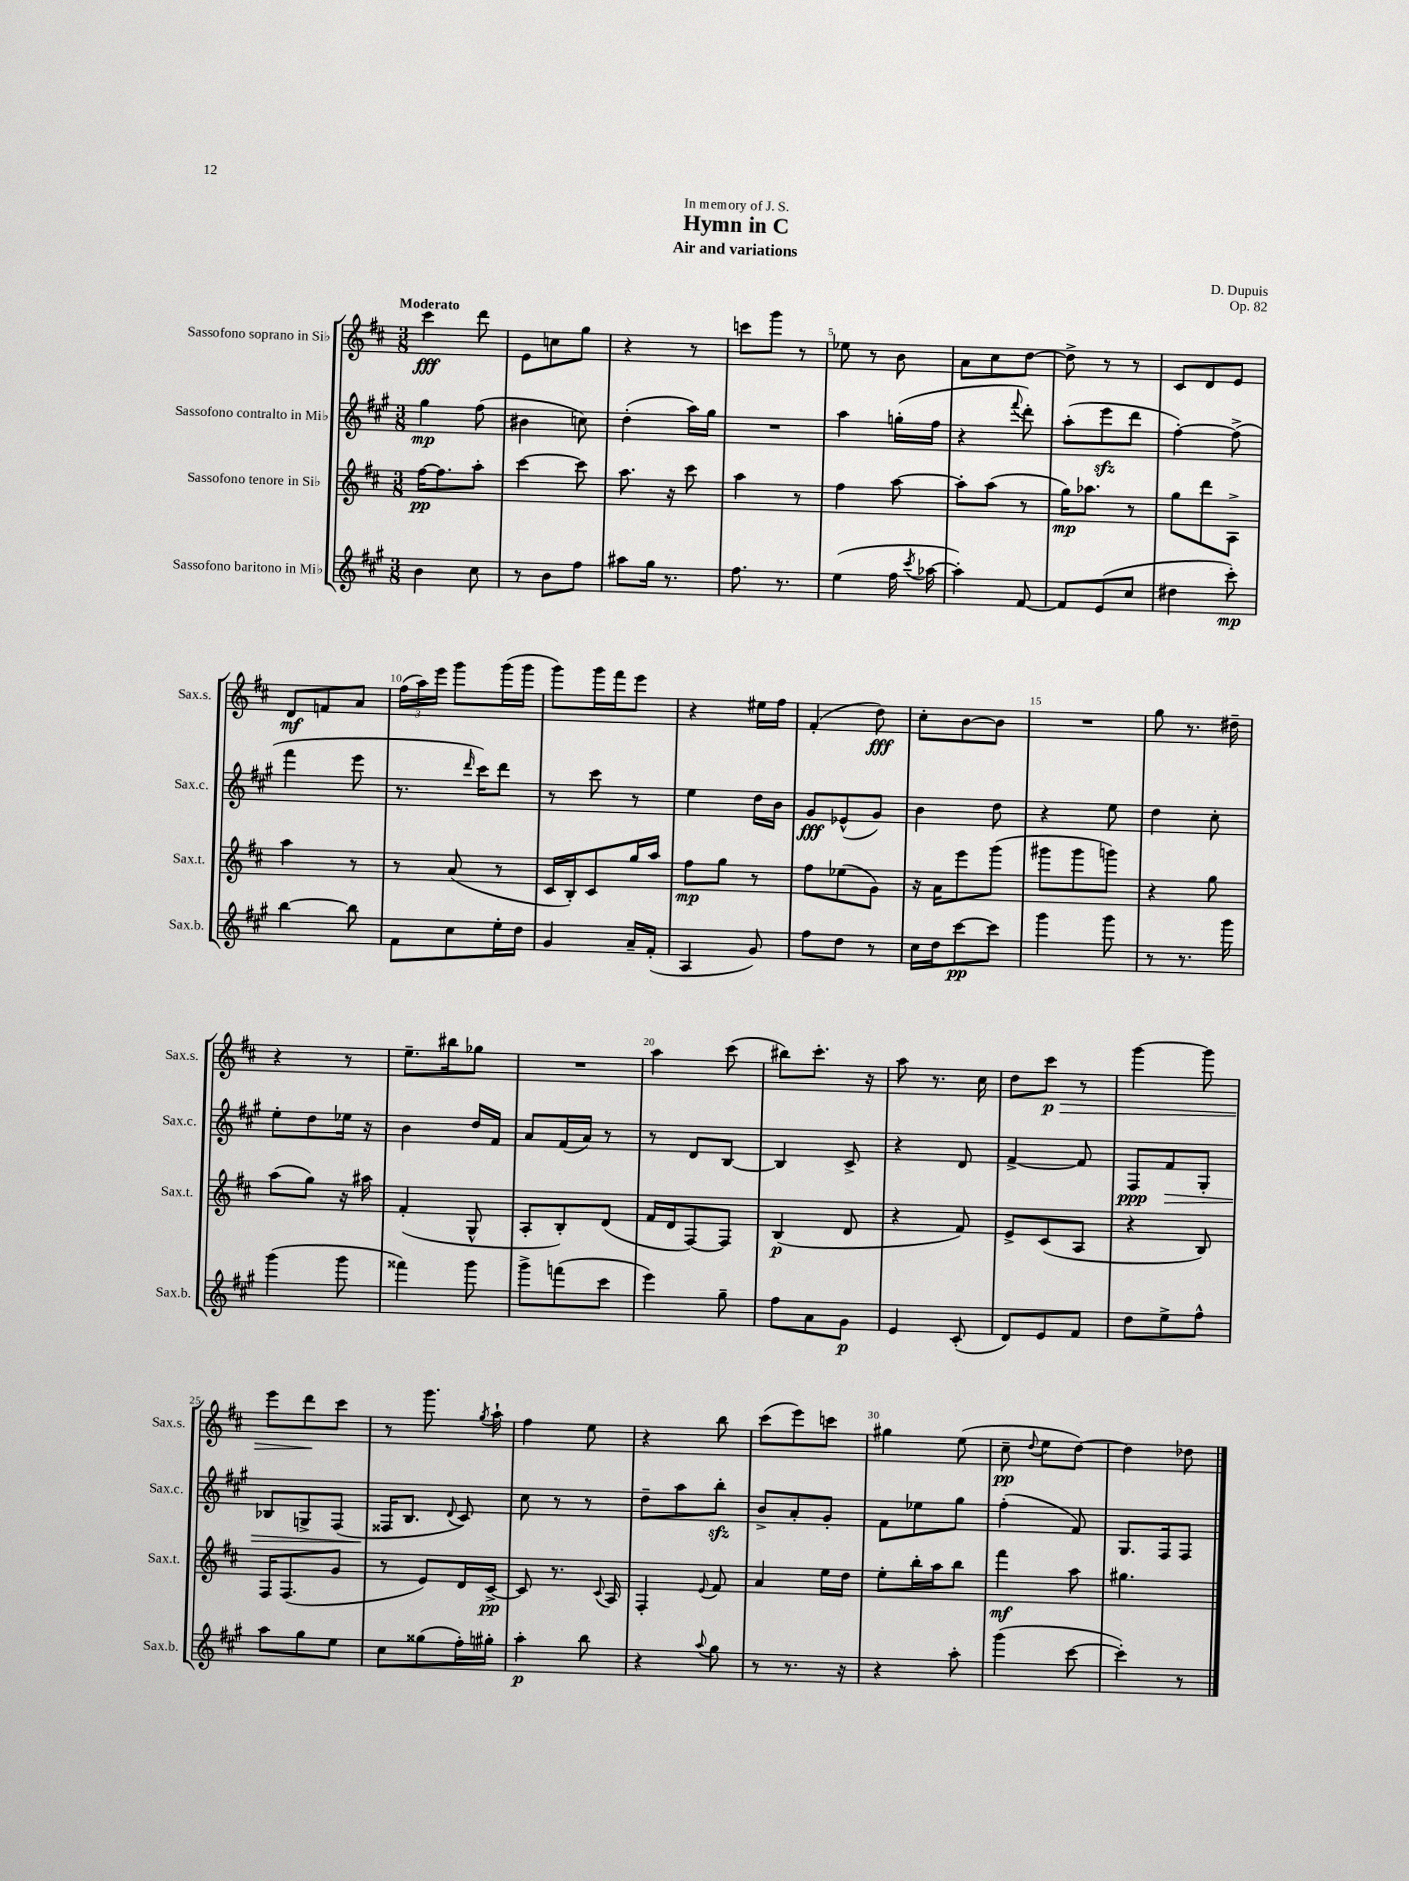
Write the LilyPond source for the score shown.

\header { title = "Hymn in C" composer = "D. Dupuis" subtitle = "Air and variations" dedication = "In memory of J. S." opus = "Op. 82" }
<<
\new StaffGroup <<
\new Staff = "s0" \with { instrumentName = "Sassofono soprano in Sib" shortInstrumentName = "Sax.s." } {
    \clef treble \key d \major \numericTimeSignature \time 3/8 \tempo "Moderato"
    \autoBeamOff cis'''4\fff d'''8 |
    e'8[ c''8 g''8] |
    r4 r8 |
    c'''8[ g'''8] r8 |
    ees''8 r8 b'8 |
    a'8[ cis''8 d''8]~ |
    d''8-> r8 r8 |
    cis'8[ d'8 e'8] |
    d'8[\mf f'8 a'8] |
    \tuplet 3/2 { fis''16[( a''16) e'''16] } g'''8[ g'''16( g'''16] |
    g'''8[) g'''16 fis'''16 e'''8] |
    r4 eis''16[ fis''16] |
    fis'4-.( d''8\fff) |
    cis''8[-. b'8~ b'8] |
    R4. |
    g''8 r8. dis''16-- |
    r4 r8 |
    e''8.[-- bis''16 ges''8] |
    R4. |
    a''4 cis'''8( |
    bis''8[) cis'''8.]-. r16 |
    a''8 r8. cis''16 |
    d''8[ cis'''8]\p\> r8 |
    g'''4~ g'''8 |
    e'''8[ d'''8\! cis'''8] |
    r8 g'''8. \acciaccatura { g''8 } a''16-! |
    fis''4 e''8 |
    r4 b''8 |
    cis'''8[( e'''8) c'''8] |
    gis''4 e''8( |
    cis''8--\pp \appoggiatura { d''8 } e''8[ d''8]~) |
    d''4 des''8 \bar "|." |
}
\new Staff = "s1" \with { instrumentName = "Sassofono contralto in Mib" shortInstrumentName = "Sax.c." } {
    \clef treble \key a \major \numericTimeSignature \time 3/8
    \autoBeamOff gis''4\mp fis''8( |
    bis'4 c''8) |
    d''4-.( a''16[) gis''16] |
    R4. |
    a''4 g''16[-.( fis''16] |
    r4 \appoggiatura { fis'''8 } d'''8-.) |
    a''8[-.( e'''8\sfz d'''8] |
    fis''4~-.) fis''8->( |
    fis'''4 e'''8 |
    r8. \grace { d'''16 } cis'''16[) d'''8] |
    r8 cis'''8 r8 |
    e''4 d''16[ b'16] |
    gis'8[\fff ees'8-^( gis'8]) |
    b'4 d''8 |
    r4 e''8 |
    d''4 cis''8-. |
    e''8[-. d''8 ees''16] r16 |
    b'4 d''16[ fis'16] |
    a'8[ fis'16( a'16]) r8 |
    r8 d'8[ b8]~ |
    b4 cis'8-> |
    r4 d'8 |
    fis'4~-> fis'8 |
    fis8[\ppp fis'8\> gis8]-. |
    bes8[ g8-> fis8]( |
    fisis16[\! b8.] \appoggiatura { d'8 } cis'8) |
    cis''8 r8 r8 |
    d''8[-- a''8 b''8]-.\sfz |
    b'8[-> a'8-. gis'8]-. |
    fis'8[ ees''8 gis''8] |
    fis''4-.( fis'8) |
    gis8.[ fis16 fis8] \bar "|." |
}
\new Staff = "s2" \with { instrumentName = "Sassofono tenore in Sib" shortInstrumentName = "Sax.t." } {
    \clef treble \key d \major \numericTimeSignature \time 3/8
    \autoBeamOff fis''16[~\pp fis''8. a''8]-. |
    cis'''4~ cis'''8 |
    a''8. r16 cis'''8 |
    a''4 r8 |
    fis''4 a''8~ |
    a''8[-. a''8]( r8 |
    g''16[\mp) aes''8.] r8 |
    g''8[ d'''8 a8]-> |
    a''4 r8 |
    r8 a'8( r8 |
    cis'16[ b16-.) cis'8 g''16 a''16] |
    fis''8[\mp g''8] r8 |
    fis''8[ ees''8( g'8]) |
    r16 a'16[ e'''8 g'''8]( |
    gis'''8[ gis'''8 g'''8]) |
    r4 g''8 |
    a''8[( g''8]) r16 ais''16 |
    fis'4-.( g8-^ |
    a8[-. b8-.) d'8]( |
    fis'16[ d'16 fis8~) fis8] |
    b4\p( d'8 |
    r4 fis'8) |
    e'8[-> cis'8( a8] |
    r4 b8) |
    fis16[ fis8.( g'8] |
    r8 e'8[) d'16 cis'16]~->\pp |
    cis'8 r8. \appoggiatura { cis'8 } a16 |
    fis4-. \appoggiatura { e'8 } fis'8 |
    a'4 e''16[ d''16] |
    e''8[-. b''16-. a''16 b''8] |
    fis'''4\mf a''8 |
    gis''4. \bar "|." |
}
\new Staff = "s3" \with { instrumentName = "Sassofono baritono in Mib" shortInstrumentName = "Sax.b." } {
    \clef treble \key a \major \numericTimeSignature \time 3/8
    \autoBeamOff b'4 cis''8 |
    r8 b'8[ fis''8] |
    ais''8[ gis''16] r8. |
    fis''8. r8. |
    e''4( fis''16 \acciaccatura { cis'''8 } aes''16~ |
    aes''4-.) fis'8~ |
    fis'8[ e'8( cis''8] |
    dis''4 cis'''8-.\mp) |
    b''4~ b''8 |
    fis'8[ cis''8 e''16-. d''16] |
    gis'4 a'16[-- fis'16]-.( |
    a4 gis'8) |
    fis''8[ d''8] r8 |
    cis''16[ d''16 cis'''8~\pp cis'''8] |
    gis'''4 gis'''8 |
    r8 r8. gis'''16 |
    gis'''4( gis'''8 |
    fisis'''4) gis'''8 |
    gis'''8[-> f'''8( cis'''8] |
    e'''4) gis''8-- |
    fis''8[ a'8 gis'8]\p |
    e'4 cis'8-.( |
    d'8[) e'8 fis'8] |
    d''8[ e''8-> fis''8]-^ |
    a''8[ gis''8 e''8] |
    cis''8[ gisis''8( fis''16-.) gis''16]-. |
    a''4-.\p b''8 |
    r4 \appoggiatura { a''8 } gis''8 |
    r8 r8. r16 |
    r4 a''8-. |
    gis'''4( cis'''8~ |
    cis'''4-.) r8 \bar "|." |
}
>>
>>
\layout { \context { \Score \override BarNumber.break-visibility = ##(#f #t #t) barNumberVisibility = #(every-nth-bar-number-visible 5) } }
